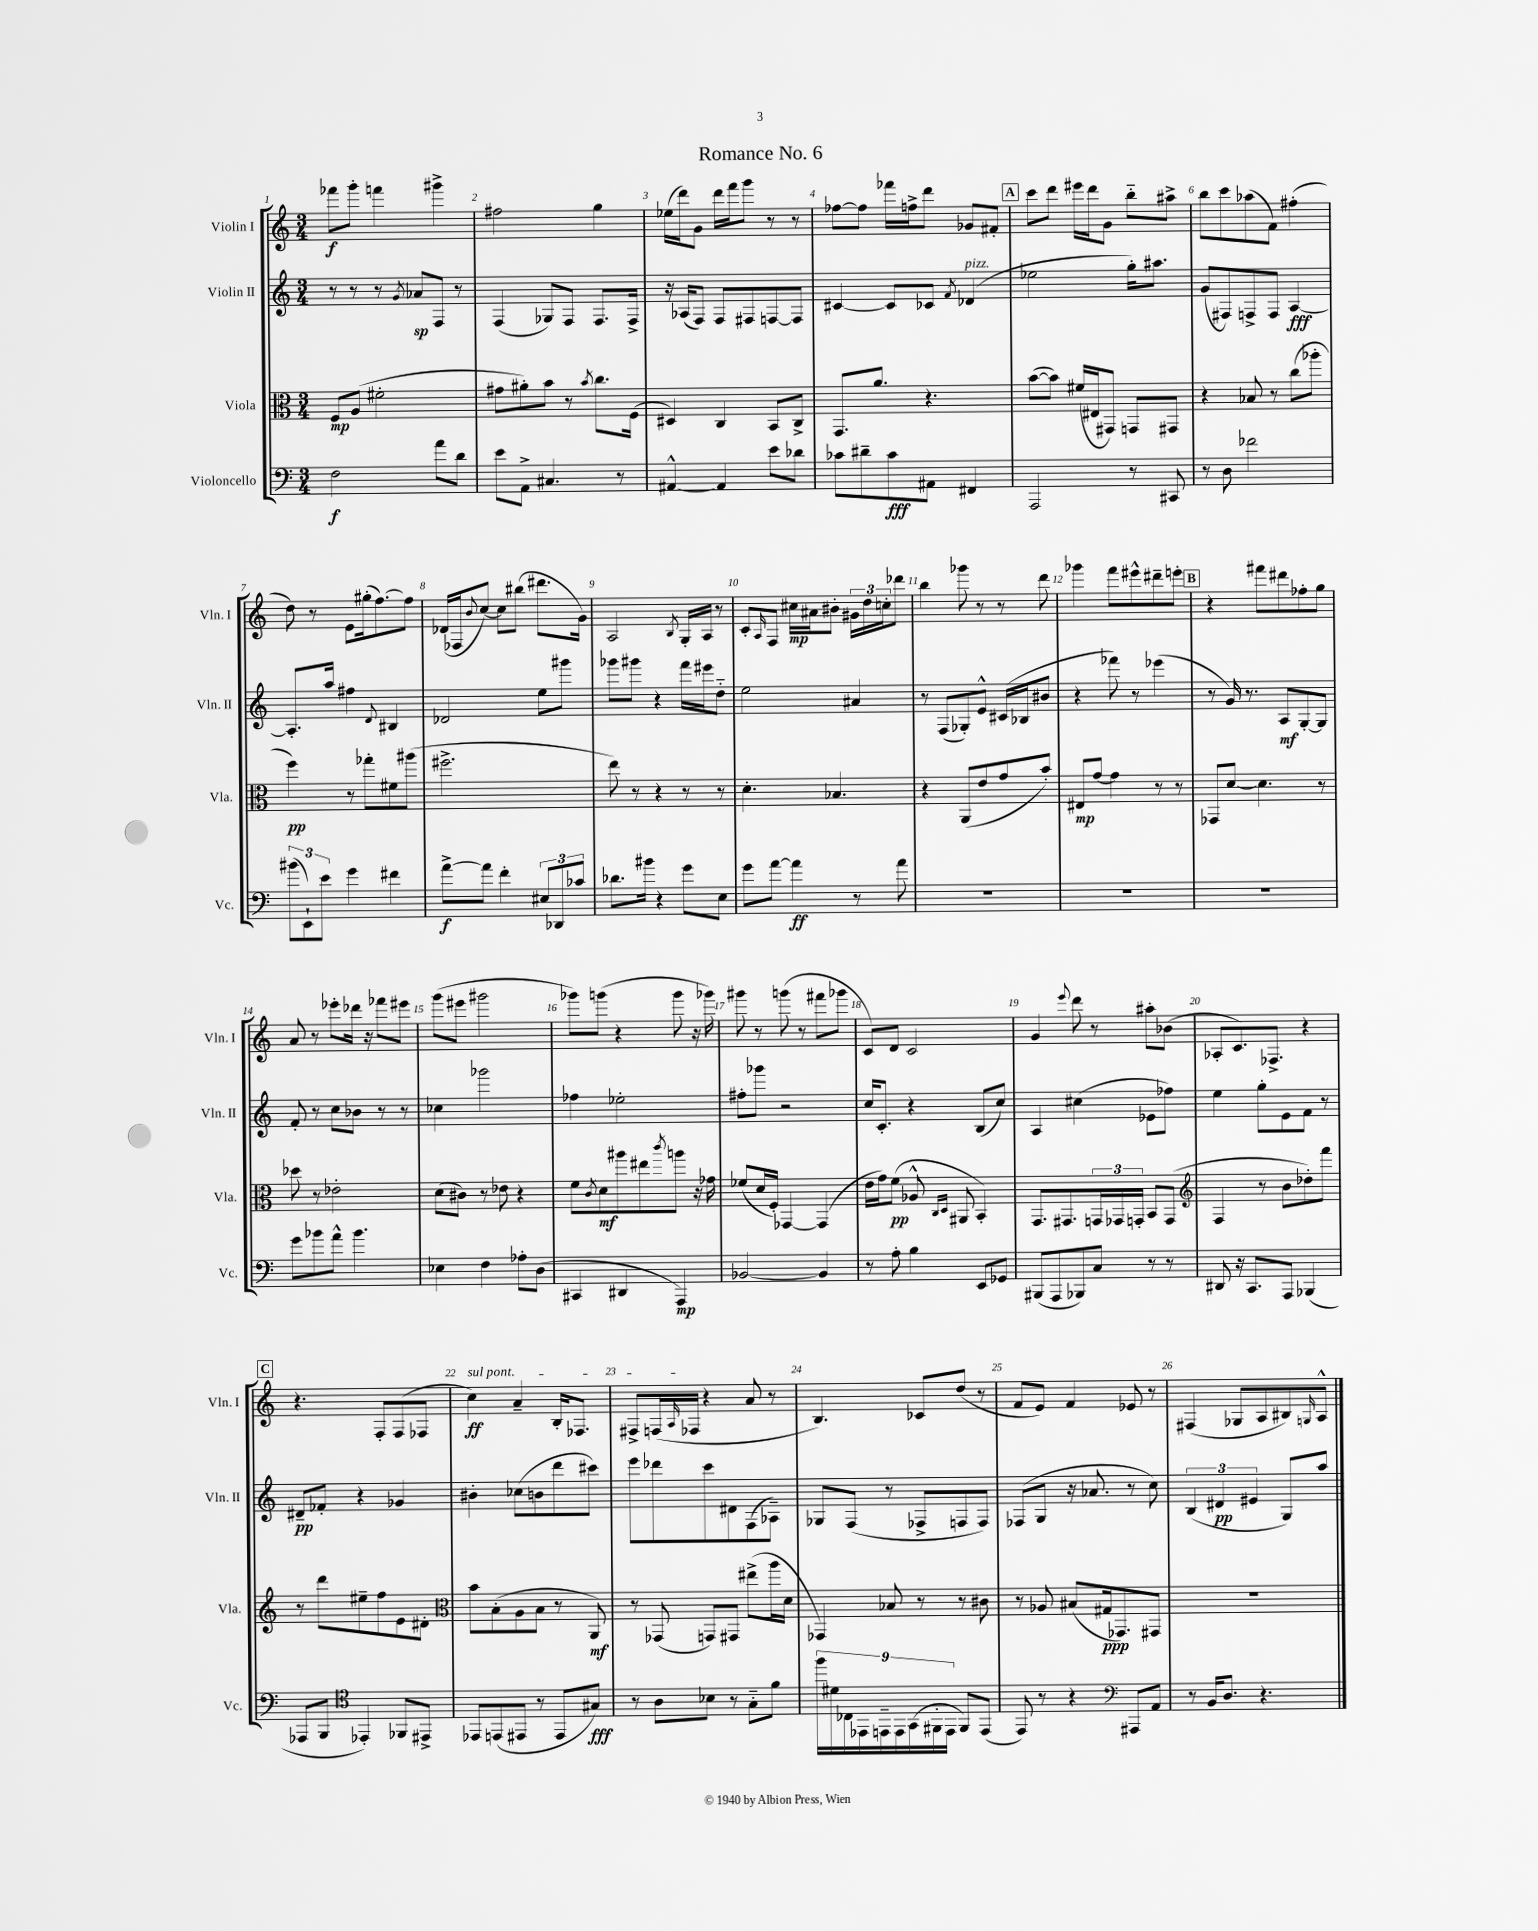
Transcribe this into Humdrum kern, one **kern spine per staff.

**kern	**kern	**kern	**kern
*staff4	*staff3	*staff2	*staff1
*clefF4	*clefC3	*clefG2	*clefG2
*k[]	*k[]	*k[]	*k[]
*M3/4	*M3/4	*M3/4	*M3/4
2F	8F	8r	8fff-
.	(8A	8r	8ggg'
.	2f#'	8r	4fff
.	.	8qg	.
.	.	8a-	.
8a	.	8F	4ggg#^
8d	.	8r	.
=	=	=	=
8e	8g#	(4F	2ff#
8AA^	8a#')	.	.
4.C#	8b	8G-)	.
.	8r	8F	.
.	8qb	.	.
.	8.cc	8.F	4gg
8r	.	.	.
.	(16F	16F^	.
=	=	=	=
[4AA#^^	4D#)	16r	(16ee-
.	.	(16A-	16ddd)
.	.	8F)	8g
4AA#]	4C	8F	16ddd
.	.	.	16fff
.	.	8F#	8ggg
8e	8BB	[8F	8r
8d-	8C^	8F]	8r
=	=	=	=
8c-	8.GG	[4c#	[8ff-
8d#~	.	.	8ff-]
.	8.a	.	.
8c-	.	8c#]	16fff-
.	.	.	16ff^
8AA#	4.r	8c-	8ddd
.	.	8qf	.
4FF#	.	(4d-	8g-
.	.	.	8f#'
=	=	=	=
2AAA	([8b	2ee-	8ccc
.	8b])	.	8ddd
.	(16f#	.	16eee#
.	16E#	.	16ddd
.	8GG#)	.	8g
8r	8GG	16gg')	8bb'~
.	.	8.aa#	.
8CC#	8GG#	.	8aa#^
=	=	=	=
8r	4r	(8g	8bb
8D	.	8F#)	8ccc
2f-	8B-	8F^	(8aa-
.	8r	8F	8f)
.	(8cc	[4A	(4ff#'
.	8aa-'	.	.
=	=	=	=
(12b#	4ff)	8.A']	8dd)
12EE`)	.	.	.
.	.	.	8r
12e	.	.	.
.	.	16aa	.
4g	8r	4ff#	8e
.	8gg-'	.	(16gg#'
.	.	.	[8.ff)
.	.	8qqd	.
4f#	8f#	4B#	.
.	(8aa#	.	8ff]
=	=	=	=
[8a^	2.ff#^	2d-	(16d-
.	.	.	16F-
.	.	.	8qqb
8a]	.	.	[8cc)
4f'	.	.	8cc]
.	.	.	(8bb#
12E#	.	8ee	8.ddd#
12DD-	.	.	.
.	.	8ggg#	.
12c-	.	.	.
.	.	.	16g)
=	=	=	=
8.d-	8ee)	8ggg-	2A
.	8r	8ggg#	.
16b#	.	.	.
4r	4r	4r	.
.	.	.	8qB
8g	8r	16fff	16G'
.	.	16eee#	16A
8E	8r	8dd'~	8r
=	=	=	=
8g	4.d'	2ee	8c'
.	.	.	16qqA
[8a	.	.	8F
4a]	.	.	16cc#
.	.	.	16a#
.	4.B-	.	8b#'
8r	.	4a#	24g#
.	.	.	24dd
.	.	.	24cc'
8a	.	.	8ddd-
=	=	=	=
2.r	4r	8r	4bb
.	.	(8F	.
.	(8AA	8G-')	8ggg-
.	8e	8e^^	8r
.	8g	(16c#	8r
.	.	16B-	.
.	8b')	8b#	8ddd
=	=	=	=
2.r	8E#	4r	4ggg-
.	[8g	.	.
.	4g]	8fff-)	8fff
.	.	8r	8eee#^^
.	8r	(4eee-	8ddd#~
.	8r	.	8eee'
=	=	=	=
2.r	8GG-	8r	4r
.	[8d	16g)	.
.	.	8.r	.
.	4.d]	.	8fff#
.	.	8A	8ddd#
.	.	[8G'	8ff-'
.	8r	8G]	8gg
=	=	=	=
8g	8dd-	8f'	8a
8b-	8r	8r	8r
8a^^	2e-'	8cc	8eee-'
4.b-	.	8b-	16ddd-
.	.	.	16r
.	.	8r	8fff-
.	.	8r	8eee#
=	=	=	=
4E-	(8d	4cc-	(8ggg
.	8c#)	.	8eee#
4F	8r	2ggg-	2ggg#
.	8e-	.	.
8A-'	4r	.	.
(8D	.	.	.
=	=	=	=
4CC#	8f	4ff-	8ggg-)
.	8qc	.	.
.	8d	.	(8ggg
4DD#	8aa#	2ee-'	4r
.	8ee#	.	.
.	8qccc	.	.
4AAA)	8aa	.	8ggg
.	16r	.	16r
.	16g-	.	16ggg-)
=	=	=	=
[2BB-	(8f-	8ff#'	8ggg#
.	16d	8ggg-	8r
.	16F')	.	.
.	[4GG-	2r	(8ggg
.	.	.	8r
4BB-]	(4GG-]	.	8fff#
.	.	.	8ggg-
=	=	=	=
8r	16e	16cc	8c)
.	16g)	8.c'	.
8A'	(8f	.	8d
4B	8A-^^	4r	2c
.	16qqC	.	.
.	16qqD	.	.
.	8AA#	.	.
8EE	4BB')	(8B	.
8GG-	.	8cc)	.
=	=	=	=
(8BBB#	8.GG	4A	4g
8AAA	.	.	.
.	8.GG#	.	.
.	.	.	8qqeee
8BBB-)	.	(4cc#	8ddd
8C	24GG	.	8r
.	24GG-	.	.
.	24GG'	.	.
8r	8BB	8e-	8aa#'
8r	(8GG	8ff-)	(8b-
=	=	=	=
*	*clefG2	*	*
8DD#	4F	4ee	8A-'
16r	.	.	8.c)
8.CC	.	.	.
.	8r	8gg'	.
.	.	.	8.F-^
8AAA	8b	8e	.
(4BBB-	8dd-')	8f	4r
.	8fff	8r	.
=	=	=	=
8AAA-	8r	8d#~	4.r
8BBB	8ddd	8f-'	.
*clefC4	*	*	*
4EE-')	8ee#~	4r	.
.	8ff	.	8F'
8FF-	8e	4g-	(8F
8EE#^	8d#'	.	8F-
=	=	=	=
*	*clefC3	*	*
8EE-	8b	4b#'	4cc)
(8EE	(8B'	.	.
8EE#	8A	(8cc-	4a~
8r	8B	8b	.
8EE#	8r	8ddd	16B'
.	.	.	8.F-
8G#)	8AA)	8ccc#)	.
=	=	=	=
8r	8r	8eee	8F#^
8A	(8GG-	8ddd-	(16F
.	.	.	16qqA
.	.	.	16F-
8B-	8GG)	8ccc	4r
8r	8GG#	8d#	.
8G'~	(8ee#^	(8F	8a
8f	16aa	8A-~)	8r
.	16d	.	.
=	=	=	=
18ff	4GG-)	8G-	4.B)
18d#	.	.	.
18C-	.	.	.
.	.	(8F	.
18EE-	.	.	.
18EE~	.	.	.
.	8B-	8r	.
18EE	.	.	.
(18GG	.	.	.
.	8r	8F-^	8c-
18FF#'	.	.	.
18EE	.	.	.
8FF#)	8r	8F	(8dd
(8EE	8c#	8F)	8r
=	=	=	=
8EE)	8r	(8F-	8f
8r	8A-	8G	8e)
4r	(8B#	16r	4f
.	.	8.a-	.
.	16G#	.	.
.	8.GG-)	.	.
*clefF4	*	*	*
8AAA#	.	8r	8e-
8AA	8GG#	8cc)	8r
=	=	=	=
8r	2.r	(6B	(4F#
16BB	.	.	.
.	.	6d#	.
8.D	.	.	.
.	.	.	8G-
.	.	6e#	.
4.r	.	.	8A
.	.	8G)	8B#)
.	.	.	16qqG
.	.	8aa	8A^^
==	==	==	==
*-	*-	*-	*-
